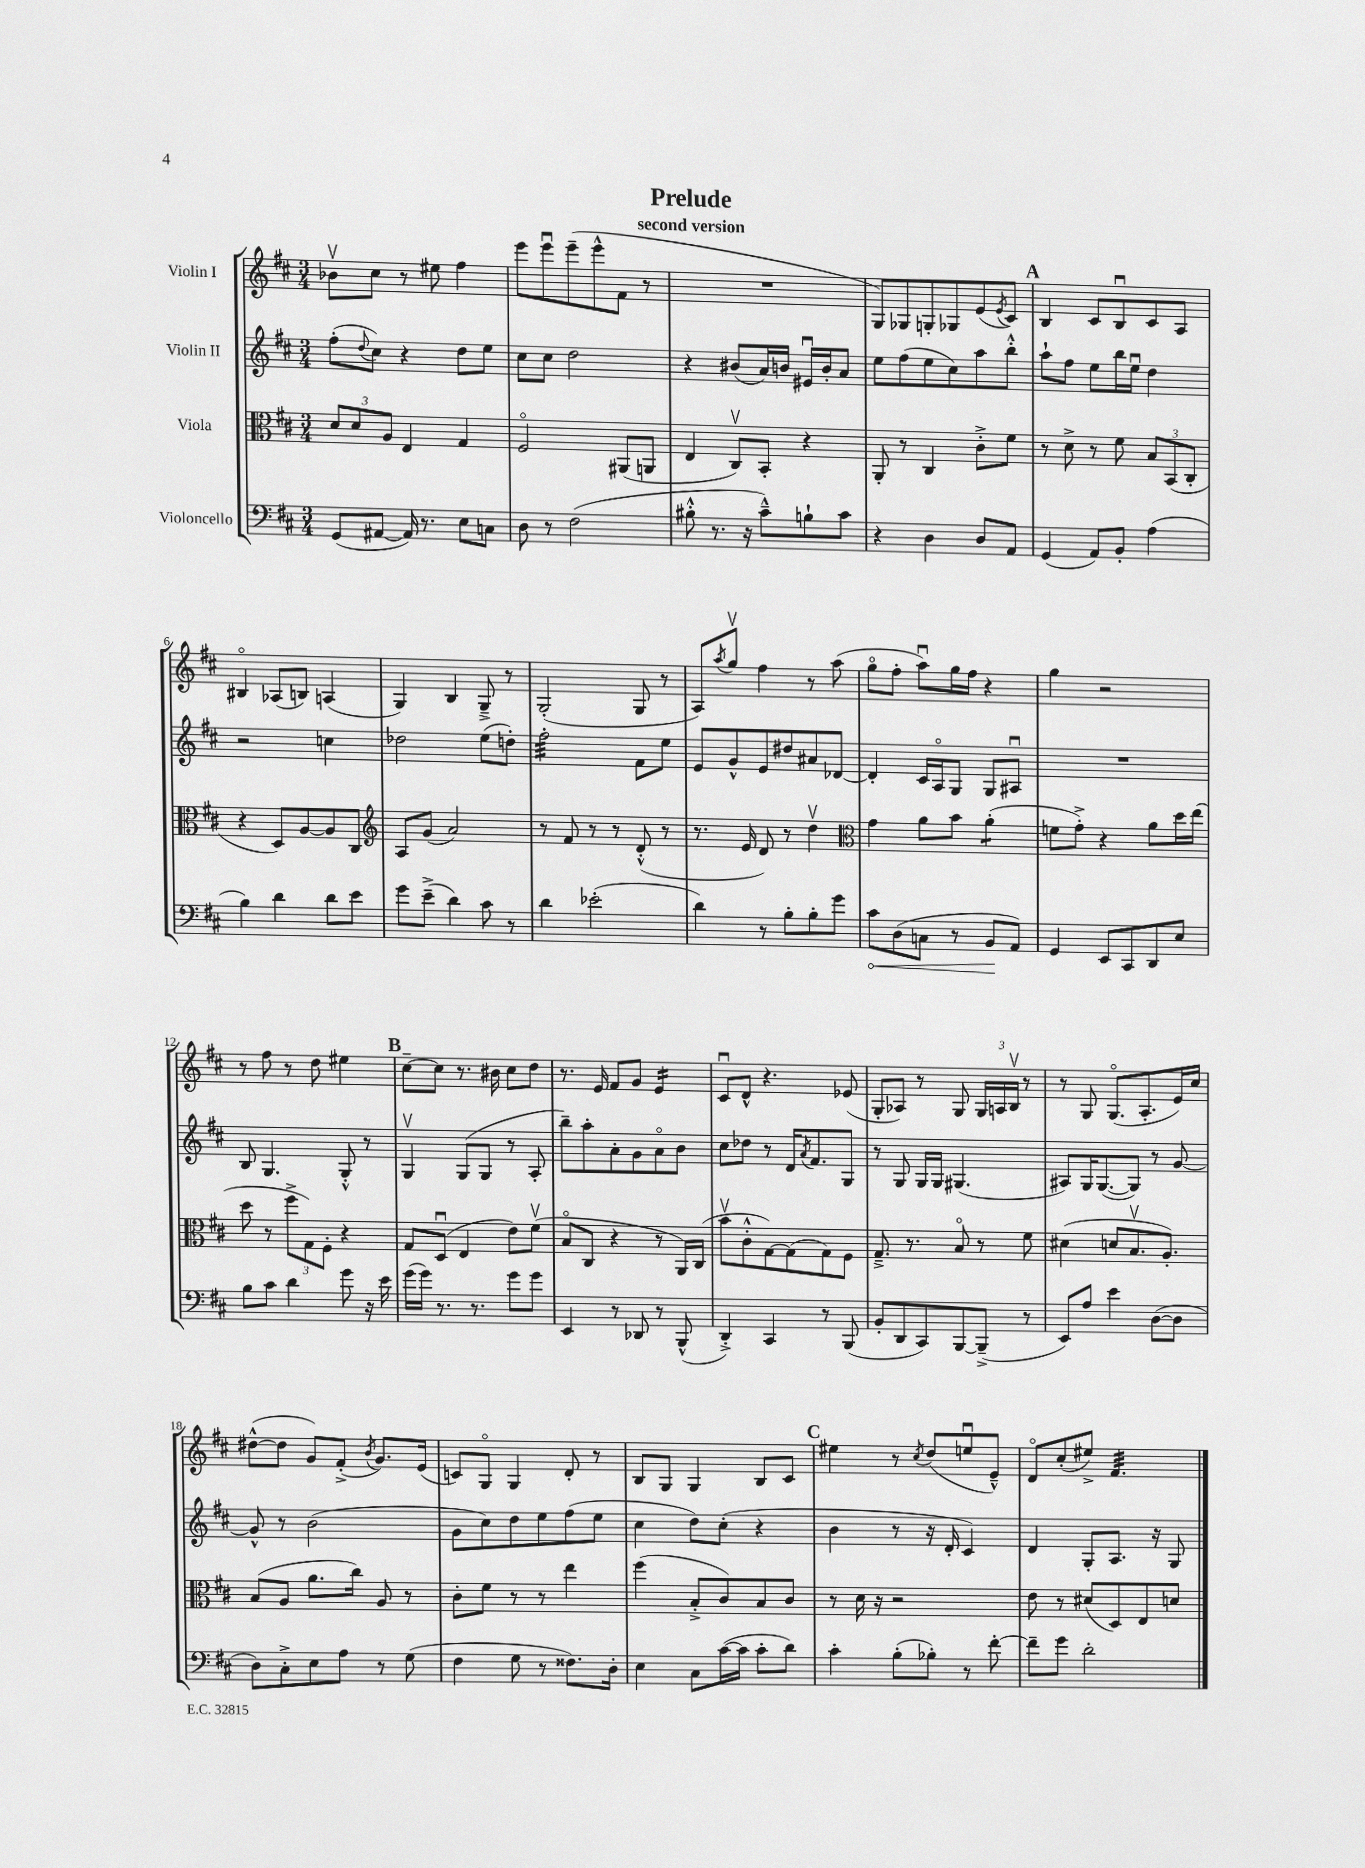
\header { title = "Prelude" subtitle = "second version" }
<<
\new StaffGroup <<
\new Staff = "s0" \with { instrumentName = "Violin I" } {
    \clef treble \key d \major \numericTimeSignature \time 3/4
    bes'8\upbow cis''8 r8 eis''8 fis''4 |
    e'''8 e'''8\downbow e'''8--( e'''8-^ fis'8 r8 |
    R2. |
    g8) ges8 g8-. ges8 e'8( \acciaccatura { e'8 } cis'8) |
    \mark \markup { \bold "A" } b4 cis'8 b8\downbow cis'8 a8 |
    bis4\flageolet aes8( b8) a4( |
    g4) b4 g8---> r8 |
    g2-.( g8 r8 |
    a8) \acciaccatura { a''8 } g''8\upbow fis''4 r8 a''8( |
    g''8\flageolet fis''8-. a''8\downbow) g''16 fis''16 r4 |
    g''4 r2 |
    r8 fis''8 r8 d''8 eis''4 |
    \mark \markup { \bold "B" } cis''8~-- cis''8 r8. bis'16 cis''8 d''8 |
    r8. e'16 fis'8 g'8 e'4:16 |
    cis'8\downbow d'8-^ r4. ees'8( |
    g8-. aes8) r8 g8 \tuplet 3/2 { g16 a16 b16\upbow } r8 |
    r8 g8 g8.\flageolet( a8.-. e'16) cis''16 |
    dis''8~-^( dis''8 g'8) fis'8-.->( \acciaccatura { b'8 } g'8.) e'16( |
    c'8) g8\flageolet g4 d'8-. r8 |
    b8 g8 g4 b8 cis'8 |
    \mark \markup { \bold "C" } eis''4 r8 \acciaccatura { cis''8 } d''8( e''8\downbow e'8---^) |
    d'8\flageolet cis''8-.( eis''8->) fis'4.:32 \bar "|." |
}
\new Staff = "s1" \with { instrumentName = "Violin II" } {
    \clef treble \key d \major \numericTimeSignature \time 3/4
    fis''8-.( \appoggiatura { d''8 } cis''8) r4 d''8 e''8 |
    cis''8 cis''8 d''2 |
    r4 bis'8( a'16) b'16 eis'16\downbow b'16-. a'8 |
    e''8 fis''8( e''8 cis''8) a''8 b''8-.-^ |
    \mark \markup { \bold "A" } a''8-! fis''8 e''8 b''16 e''16\downbow d''4 |
    r2 c''4 |
    des''2 e''8( d''8-.) |
    fis''2:32-. fis'8 e''8 |
    e'8 g'8-^ e'8 dis''8 ais'8 des'8~ |
    des'4-. cis'16 a16\flageolet g8 g8 ais8\downbow |
    R2. |
    b8 g4. g8-.-^ r8 |
    \mark \markup { \bold "B" } g4\upbow g8( g8 r8 a8-. |
    b''8--) a''8-. a'8-. g'8 a'8\flageolet b'8 |
    cis''8 des''8 r8 d'16 \acciaccatura { a'8 } fis'8. g8 |
    r8 g8 g16 g16 gis4.( |
    ais8) g16 g8.~( g8) r8 g'8~ |
    g'8-^ r8 b'2( |
    g'8 cis''8) d''8 e''8 fis''8( e''8 |
    cis''4 d''8) cis''8-.( r4 |
    \mark \markup { \bold "C" } b'4 r8 r16 d'16-. cis'4) |
    d'4 g8-. a8. r16 g8 \bar "|." |
}
\new Staff = "s2" \with { instrumentName = "Viola" } {
    \clef alto \key d \major \numericTimeSignature \time 3/4
    \tuplet 3/2 { d'8 d'8 a8 } e4 g4 |
    fis2\flageolet ais,8( a,8 |
    e4 cis8\upbow) b,8-. r4 |
    a,8-. r8 cis4 cis'8-.-> fis'8 |
    \mark \markup { \bold "A" } r8 d'8-> r8 fis'8 \tuplet 3/2 { b8 b,8( cis8-. } |
    r4 d8) a8~ a8 cis8 |
    \clef treble a8 g'8( a'2) |
    r8 fis'8 r8 r8 d'8-.-^( r8 |
    r8. e'16 d'8) r8 d''4\upbow |
    \clef alto g'4 a'8 b'8 a'4:8-.( |
    f'8 g'8-.->) r4 a'8 d''16 e''16( |
    d''8 r8 \tuplet 3/2 { fis''8-> g8) fis8-. } r4 |
    \mark \markup { \bold "B" } g8 d8\downbow( e4 e'8) fis'8\upbow( |
    b8\flageolet cis8 r4 r8 a,16) cis16( |
    b'8\upbow cis'8-.-^ g8~) g8( g8) fis8 |
    g8.---> r8. b8\flageolet r8 fis'8 |
    dis'4( d'8 b8.\upbow a8.-.) |
    b8( a8 a'8. cis''16) a8 r8 |
    cis'8-. fis'8 r8 r8 e''4 |
    fis''4( b8-.-> cis'8) b8 cis'8 |
    \mark \markup { \bold "C" } r8 d'16 r16 r2 |
    e'8 r8 dis'8( d8) e8 d'8 \bar "|." |
}
\new Staff = "s3" \with { instrumentName = "Violoncello" } {
    \clef bass \key d \major \numericTimeSignature \time 3/4
    g,8( ais,8~ ais,16) r8. e8 c8 |
    d8 r8 fis2( |
    bis8-.-^ r8. r16 cis'8---^) b8-! cis'8 |
    r4 d4 d8 a,8 |
    \mark \markup { \bold "A" } g,4( a,8) b,8-. a4( |
    b4) d'4 d'8 e'8 |
    g'8 e'8--->( d'4) cis'8 r8 |
    d'4 ees'2-.( |
    d'4) r8 b8-. b8-. g'8 |
    \once \override Hairpin.circled-tip = ##t cis'8\< d8( c8 r8 b,8\! a,8) |
    g,4 e,8 cis,8 d,8 e8 |
    b8 cis'8 d'4 g'8 r16 e'16 |
    \mark \markup { \bold "B" } g'16( g'16) r8. r8. g'8 g'8 |
    e,4 r8 des,8 r8 b,,8-^( |
    d,4-.->) cis,4 r8 b,,8( |
    b,8-. d,8 cis,8) b,,8~ b,,8--->( r8 |
    e,8) a8 e'4 d8~( d8 |
    d8) cis8-.-> e8 a8 r8 g8( |
    fis4 g8 r8 fisis8.) d16-. |
    e4 cis8 cis'16~( cis'16 cis'8-. d'8) |
    \mark \markup { \bold "C" } cis'4-. b8-.( bes8-.) r8 fis'8~-. |
    fis'8-- g'8 d'2-. \bar "|." |
}
>>
>>
